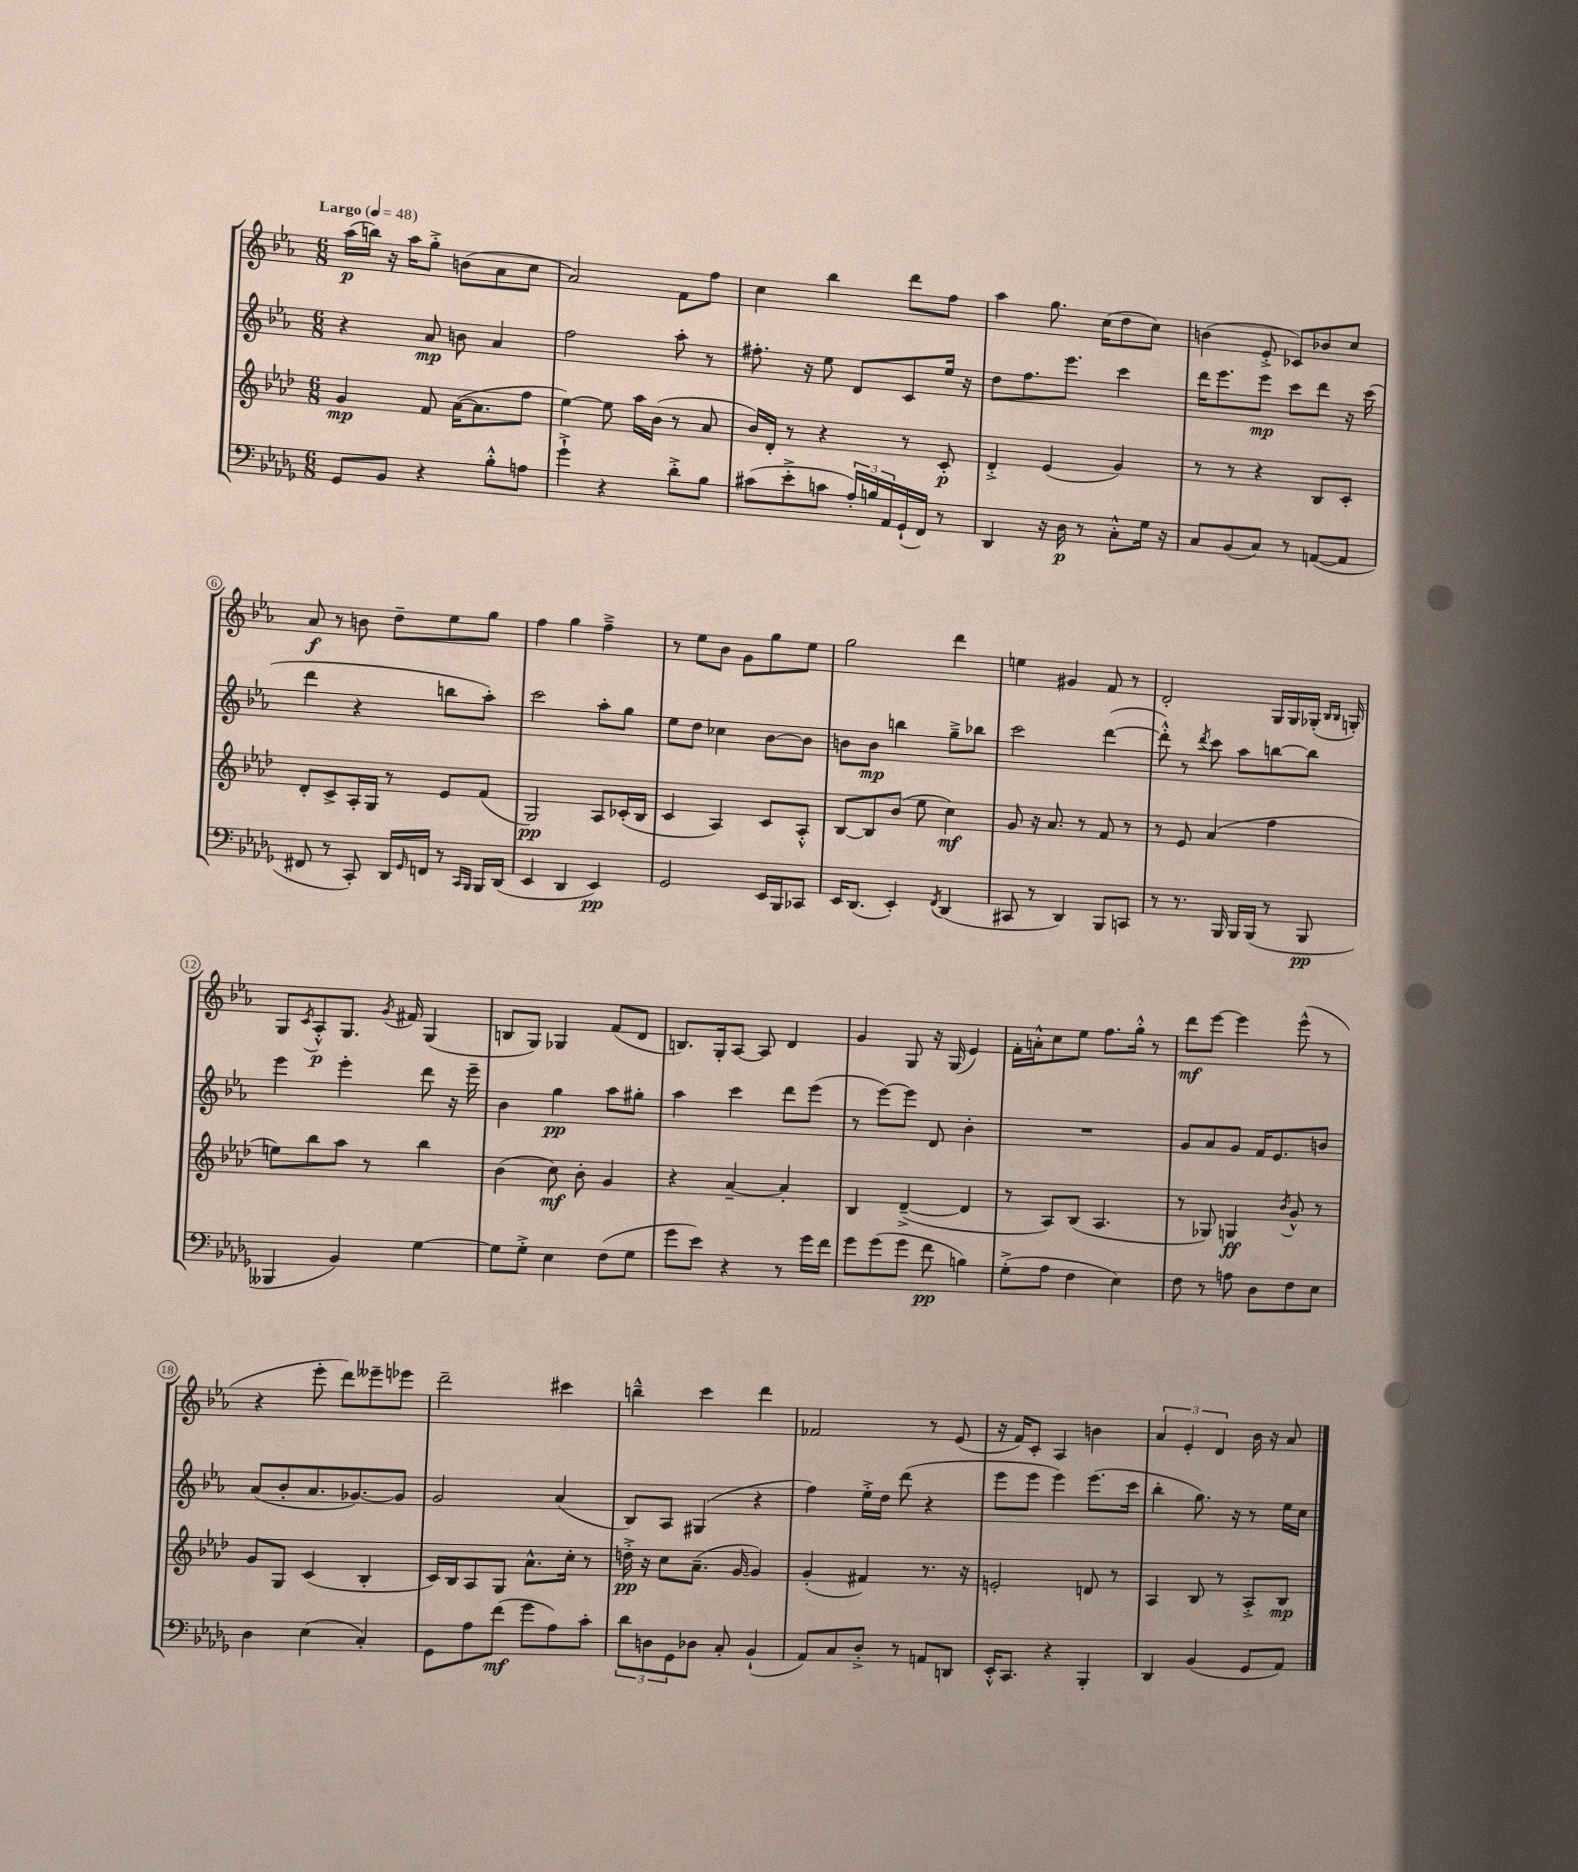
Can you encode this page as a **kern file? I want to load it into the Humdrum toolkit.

**kern	**kern	**kern	**kern
*staff4	*staff3	*staff2	*staff1
*clefF4	*clefG2	*clefG2	*clefG2
*k[b-e-a-d-g-]	*k[b-e-a-d-]	*k[b-e-a-]	*k[b-e-a-]
*M6/8	*M6/8	*M6/8	*M6/8
*MM48	*MM48	*MM48	*MM48
8GG-	4g	4r	(16aa-
.	.	.	16bb)
8BB-	.	.	16r
.	.	.	16aa-
4r	8f	8a-	8gg'^
.	([16a-	8b	(8b
.	8.a-]	.	.
8B-'^^	.	4a-	8a-
8A	8ff	.	8cc
=	=	=	=
4g-`^	[4ee-)	2ff	2a-)
4r	8ee-]	.	.
.	16aa-	.	.
.	(16b-	.	.
8d-'^	8r	8aa-'	8f
8B-	8a-	8r	8ff
=	=	=	=
(8c#	16b-)	8.ff#'	4cc
.	16d-'	.	.
8e-'^	8r	.	.
.	.	16r	.
8c	4r	8ee-	4bb-
24A-')	.	8d	.
24B	.	.	.
24AA-	.	.	.
(16GG-`	8r	8c	8ddd
16FF)	.	.	.
8r	8c'	16ee-	8ff
.	.	16r	.
=	=	=	=
4DD-	4d-'^	8dd	4aa-
.	.	8.ff	.
16r	(4e-	.	8.gg
16D-	.	8.eee-	.
8r	.	.	.
.	.	.	(16cc
8C'^^	4g)	4ccc	8dd
16G-	.	.	8cc)
16r	.	.	.
=	=	=	=
8C	8r	16ddd	(4b
.	.	8.eee-	.
(8BB-	8r	.	.
8C)	4r	8eee-	8e-'^
8r	.	8ccc	8c-)
([8AA	8B-	8ddd	8b-
8AA]	8c'	16r	8cc
.	.	(16ccc	.
=	=	=	=
8FF#	8d-'	4ddd	8a-
8r	8c^	.	8r
8CC')	16A-'	4r	8b
.	16G	.	.
16DD-	8r	.	8dd~
16qqGG-	.	.	.
16FF	.	.	.
8r	8e-	8bb	8ee-
16qqCC	.	.	.
16qqBBB-	.	.	.
16BBB-	(8f	8aa-')	8gg
(16DD-	.	.	.
=	=	=	=
4EE-	2G)	2ccc	4ff
4DD-	.	.	4gg
4EE-)	8A-	8aa-'	4ff~^
.	(16c-'	8gg	.
.	16B-	.	.
=	=	=	=
2GG-	4c	8ee-	8r
.	.	8dd	8ee-
.	4A-)	4cc-	8b-
.	.	.	8g
16EE-	8c	[8b-	8gg
16BBB-	.	.	.
8CC-	8A-'^^	8b-]	8ee-
=	=	=	=
16EE-	[8B-	8b	2gg
(8.DD-	.	.	.
.	8B-]	8b	.
4EE-')	(8b-	4bb	.
.	8ee-	.	.
8qFF	.	.	.
(4DD-	4cc)	8gg~^	4ddd
.	.	8bb-	.
=	=	=	=
8CC#	8g	2ccc	4ee
8r	16r	.	.
.	8.a-	.	.
4DD-)	.	.	4g#
.	8r	.	.
8BBB-	8f	([4ddd	8f
8CC	8r	.	8r
=	=	=	=
8r	8r	8ddd'^^])	2d'
8.r	8e-	8r	.
.	.	8qddd	.
.	(4a-	8ccc	.
16BBB-	.	.	.
16BBB-	.	8aa-	.
(16BBB-	.	.	.
8r	4ff	[8bb	16G
.	.	.	16G
8BBB-	.	8bb]	(16G-'
.	.	.	16qqB-
.	.	.	16qqB-
.	.	.	16G')
=	=	=	=
4BBB--	8ee)	4eee-	8G
.	.	.	8qc
.	8bb-	.	8A-'^^
4BB-)	8aa-	4eee-'	8.G
.	8r	.	.
.	.	.	8qg
.	.	.	16f#
[4G-	4bb-	8ddd	(4G
.	.	16r	.
.	.	16eee-~	.
=	=	=	=
8G-]	(4b-	4b-	8B
8G-'^	.	.	8G)
4E-	8cc)	4gg	4G-
.	8b-'	.	.
(8F	4g	8aa-	(8f
8G-	.	8gg#'	8d
=	=	=	=
8g-	4r	4aa-	8.B)
8e-)	.	.	.
.	.	.	16G'
4r	[4a-~	4ccc	[8A-
.	.	.	8A-]
8r	4a-']	8ddd	4d
16g-	.	(8eee-	.
16f	.	.	.
=	=	=	=
8g-	4B-	8r	4g
(8g-	.	[8eee-)	.
8g-	([4d-~^	8eee-]	8G
8f	.	8d	16r
.	.	.	(16G
4B)	4d-]	4b-'	4e-)
=	=	=	=
(8G-'^	8r	2.r	16f'
.	.	.	16a'^^
8A-	8A-)	.	8cc
4F	(8B-	.	8ee-
.	4.A-	.	8.ff
4E-)	.	.	.
.	.	.	16gg'^^
.	.	.	8r
=	=	=	=
8F	8r	8g	8ddd
8r	8G-)	8a-	[8eee-
8A	4G	8g	4eee-]
8D-	.	16f	.
.	.	8.e-	.
.	8qb-	.	.
8F	8g^^	.	(8eee-^^
8E-	8r	8b	8r
=	=	=	=
4D-	8g	(8a-	4r
.	8G	8b-'	.
(4E-	(4c	8.a-	8eee-'
.	.	.	8ddd)
.	.	[8.g-)	.
4C')	4B-'	.	8eee--~
.	.	8g-]	8eee-
=	=	=	=
8GG-	16c)	2g	2ddd~
.	16B-	.	.
8A-	8A-	.	.
(8f	8G	.	.
8g-	8.a-^^	.	.
8A-)	.	(4a-	4ccc#
.	16cc'	.	.
8c'	8r	.	.
=	=	=	=
12d-	16dd'^	8B-)	4bb~^^
.	16r	.	.
12D	.	.	.
.	8cc	8A-	.
12GG-	.	.	.
8D-	(8.a-~	(4G#	4ccc
8C'	.	.	.
.	[16g	.	.
(4BB-`	4g])	4r	4ddd
=	=	=	=
8AA-)	(4g'	4ff)	2f-
8C	.	.	.
8D-'^	4f#)	16ee-'^	.
.	.	16dd	.
8r	.	(8ddd	.
8AA	8.r	4r	8r
8DD	.	.	(8e-
.	16r	.	.
=	=	=	=
16EE-'^^	2e'	8eee-	16r
8.CC	.	.	16f)
.	.	8eee-	8c'
4r	.	4eee-)	4A-
4BBB-'	8d	(8.eee-	4b
.	8r	.	.
.	.	16ccc	.
=	=	=	=
4DD-	4A-	4bb-'	6a-
.	.	.	6e-'
(4BB-	8B-	8.gg)	.
.	.	.	6d
.	8r	.	.
.	.	16r	.
8GG-	8A-'^	8r	16b-
.	.	.	16r
8AA-)	8B-	16ee-	8a-
.	.	16cc	.
==	==	==	==
*-	*-	*-	*-
